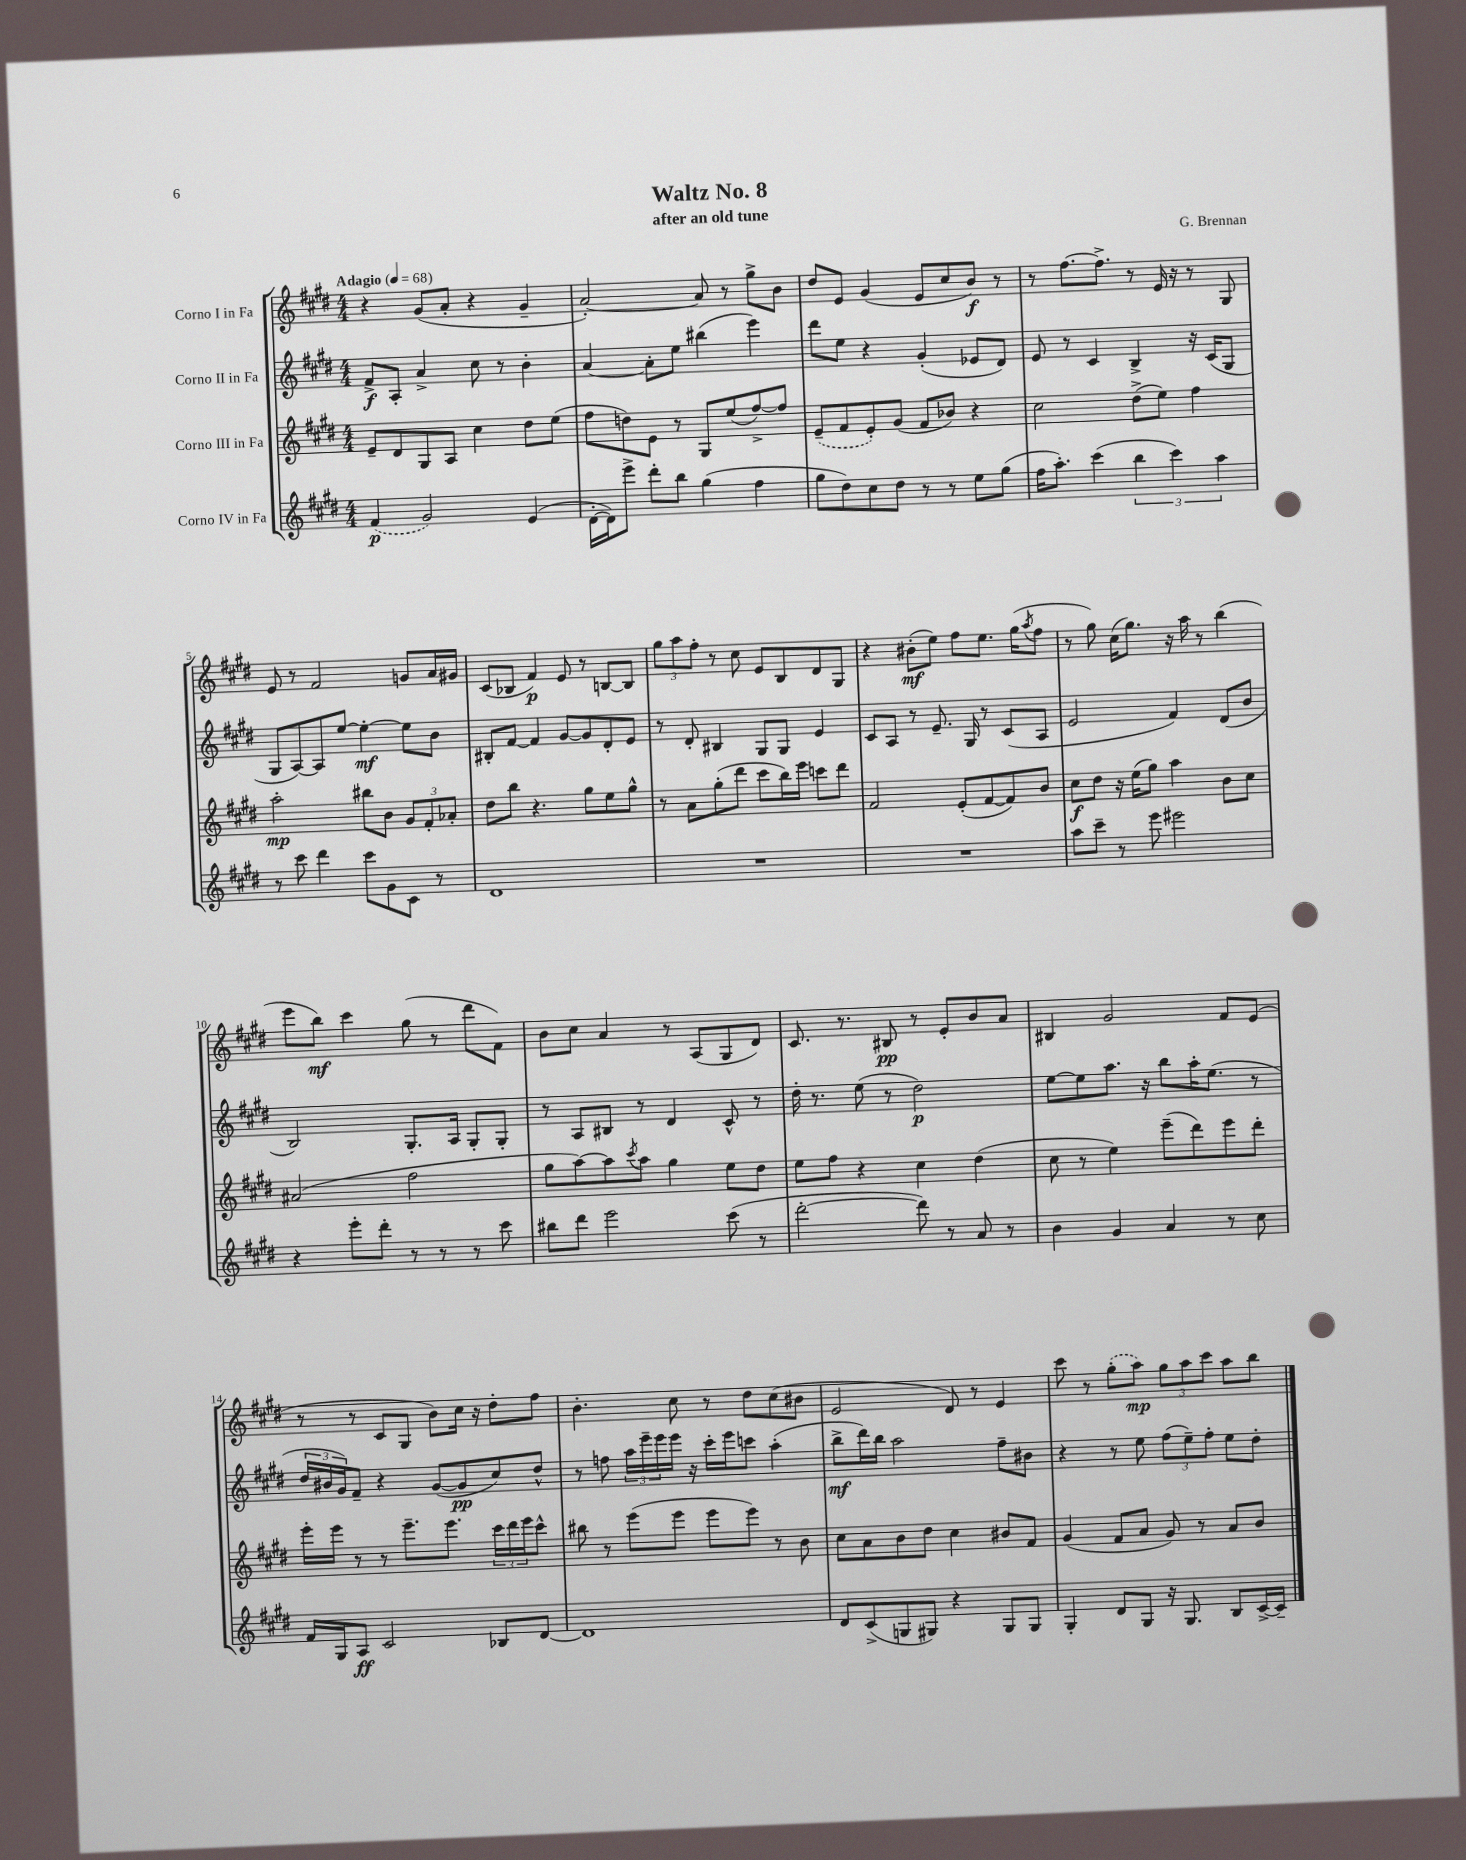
\header { title = "Waltz No. 8" composer = "G. Brennan" subtitle = "after an old tune" }
<<
\new StaffGroup <<
\new Staff = "s0" \with { instrumentName = "Corno I in Fa" } {
    \clef treble \key e \major \numericTimeSignature \time 4/4 \tempo "Adagio" 4 = 68
    r4 gis'8( a'8-. r4 gis'4-- |
    a'2~-.) a'8 r8 gis''8-> b'8 |
    dis''8 e'8 gis'4( e'8 cis''8 b'8\f) r8 |
    r8 fis''8.~ fis''8.-> r8 e'16 r16 r8 gis8 |
    e'8 r8 fis'2 g'8 a'16 gis'16 |
    cis'8( bes8 fis'4\p) e'8 r8 b8~ b8 |
    \tuplet 3/2 { gis''8 a''8 fis''8-. } r8 cis''8 e'8 b8 dis'8 gis8 |
    r4 bis'8-.\mf( e''8) fis''8 e''8. gis''16( \acciaccatura { a''8 } fis''8 |
    r8 gis''8) cis''16( gis''8.) r16 a''16 r8 b''4( |
    e'''8 b''8\mf) cis'''4 gis''8( r8 dis'''8 fis'8) |
    b'8 cis''8 a'4 r8 a8( gis8 dis'8) |
    cis'8. r8. bis8\pp r8 e'8-. b'8 a'8 |
    bis4 gis'2 fis'8 e'8( |
    r8 r8 cis'8 gis8 b'8) cis''16 r16 dis''8-. fis''8 |
    b'4.-. cis''8 r8 dis''8 cis''8( bis'8 |
    e'2 dis'8) r8 e'4 |
    cis'''8 r8 \once \slurDashed gis''8-.( a''8\mp) \tuplet 3/2 { gis''8 a''8 cis'''8 } a''8 b''8 \bar "|." |
}
\new Staff = "s1" \with { instrumentName = "Corno II in Fa" } {
    \clef treble \key e \major \numericTimeSignature \time 4/4
    fis'8->\f a8-. a'4-> cis''8 r8 b'4-. |
    a'4~ a'8-. e''8 bis''4( e'''4) |
    dis'''8 e''8 r4 gis'4-.( ees'8 dis'8) |
    e'8 r8 cis'4 b4-> r16 cis'16( gis8 |
    gis8 a8~) a8 e''8~ e''4~-.\mf e''8 b'8 |
    bis8-. fis'8~ fis'4 gis'8~ gis'8 dis'8-. e'8 |
    r8 dis'8-. bis4 gis8 gis8 e'4 |
    cis'8 a8 r8 e'8.-- gis16 r8 cis'8( a8 |
    e'2 fis'4) dis'8( b'8 |
    b2) gis8.-. a16 gis8-. gis8-. |
    r8 a8 bis8 r8 dis'4 cis'8-^ r8 |
    dis''16-. r8. e''8( r8 dis''2\p) |
    e''8~ e''8 a''8. r16 b''8 a''16-. e''8.( r8 |
    \tuplet 3/2 { dis''16 bis'16 gis'16) } fis'8-- r4 gis'8~( gis'8\pp cis''8) dis''8-^ |
    r8 f''8 \tuplet 3/2 { a''16 e'''16-- e'''16 } e'''16 r16 cis'''16-. e'''16 c'''8 a''4-.( |
    b''8->\mf dis'''16) b''16 a''2 fis''8-- bis'8 |
    r4 r8 e''8 \tuplet 3/2 { fis''8( e''8--) fis''8-. } e''8 dis''8-. \bar "|." |
}
\new Staff = "s2" \with { instrumentName = "Corno III in Fa" } {
    \clef treble \key e \major \numericTimeSignature \time 4/4
    e'8-- dis'8 gis8 a8 cis''4 dis''8 e''8( |
    fis''8 d''8) e'8 r8 gis8 e''8( fis''8~->) fis''8 |
    \once \slurDashed e'8--( fis'8 e'8-.) gis'8( fis'8 bes'8) r4 |
    cis''2 dis''8->( e''8) fis''4 |
    a''2-.\mp bis''8 b'8 \tuplet 3/2 { gis'8 fis'8-. aes'8-. } |
    dis''8 b''8 r4. gis''8 e''8 gis''8-^ |
    r8 a'8 gis''8-.( dis'''8 cis'''8 b''16) e'''16 c'''8 dis'''8 |
    fis'2 e'8-.( fis'8~ fis'8) b'8 |
    cis''8\f dis''8 r16 e''16( gis''8) a''4 b'8 cis''8 |
    ais'2( fis''2 |
    gis''8 a''8~) a''8 \acciaccatura { cis'''8 } a''8 gis''4 e''8 dis''8 |
    e''8 fis''8 r4 cis''4 dis''4( |
    cis''8 r8 e''4) e'''8--( dis'''8) e'''8 dis'''8-. |
    e'''16-. e'''16 r8 r8 e'''8.-- e'''8. \tuplet 3/2 { cis'''16 dis'''16 e'''16 } cis'''8-^ |
    bis''8 r8 e'''8( e'''8 e'''8 e'''8) r8 b'8 |
    cis''8 a'8 b'8 dis''8 cis''4 bis'8 fis'8 |
    gis'4( fis'8 a'8 gis'8) r8 a'8 b'8 \bar "|." |
}
\new Staff = "s3" \with { instrumentName = "Corno IV in Fa" } {
    \clef treble \key e \major \numericTimeSignature \time 4/4
    \once \slurDashed fis'4\p( gis'2) e'4( |
    dis'16~-. dis'16) e'''8-> dis'''8-. b''8 gis''4( fis''4 |
    gis''8 dis''8) cis''8 dis''8 r8 r8 e''8 gis''8( |
    fis''16 a''8.-.) cis'''4( \tuplet 3/2 { b''4 cis'''4) a''4 } |
    r8 cis'''8 dis'''4 cis'''8 gis'8 cis'8 r8 |
    dis'1 |
    R1 |
    R1 |
    a''8 cis'''8-- r8 e'''8 eis'''2 |
    r4 e'''8-. dis'''8-. r8 r8 r8 cis'''8 |
    bis''8 dis'''8 e'''2 cis'''8( r8 |
    dis'''2~-. dis'''8) r8 a'8 r8 |
    b'4 gis'4 a'4 r8 cis''8 |
    fis'16 gis16 a8\ff cis'2 bes8 dis'8~ |
    dis'1 |
    dis'8 cis'8->( g8 gis8) r4 gis8 gis8 |
    gis4-. dis'8 gis8 r16 gis8. b8 cis'16~-> cis'16-- \bar "|." |
}
>>
>>
